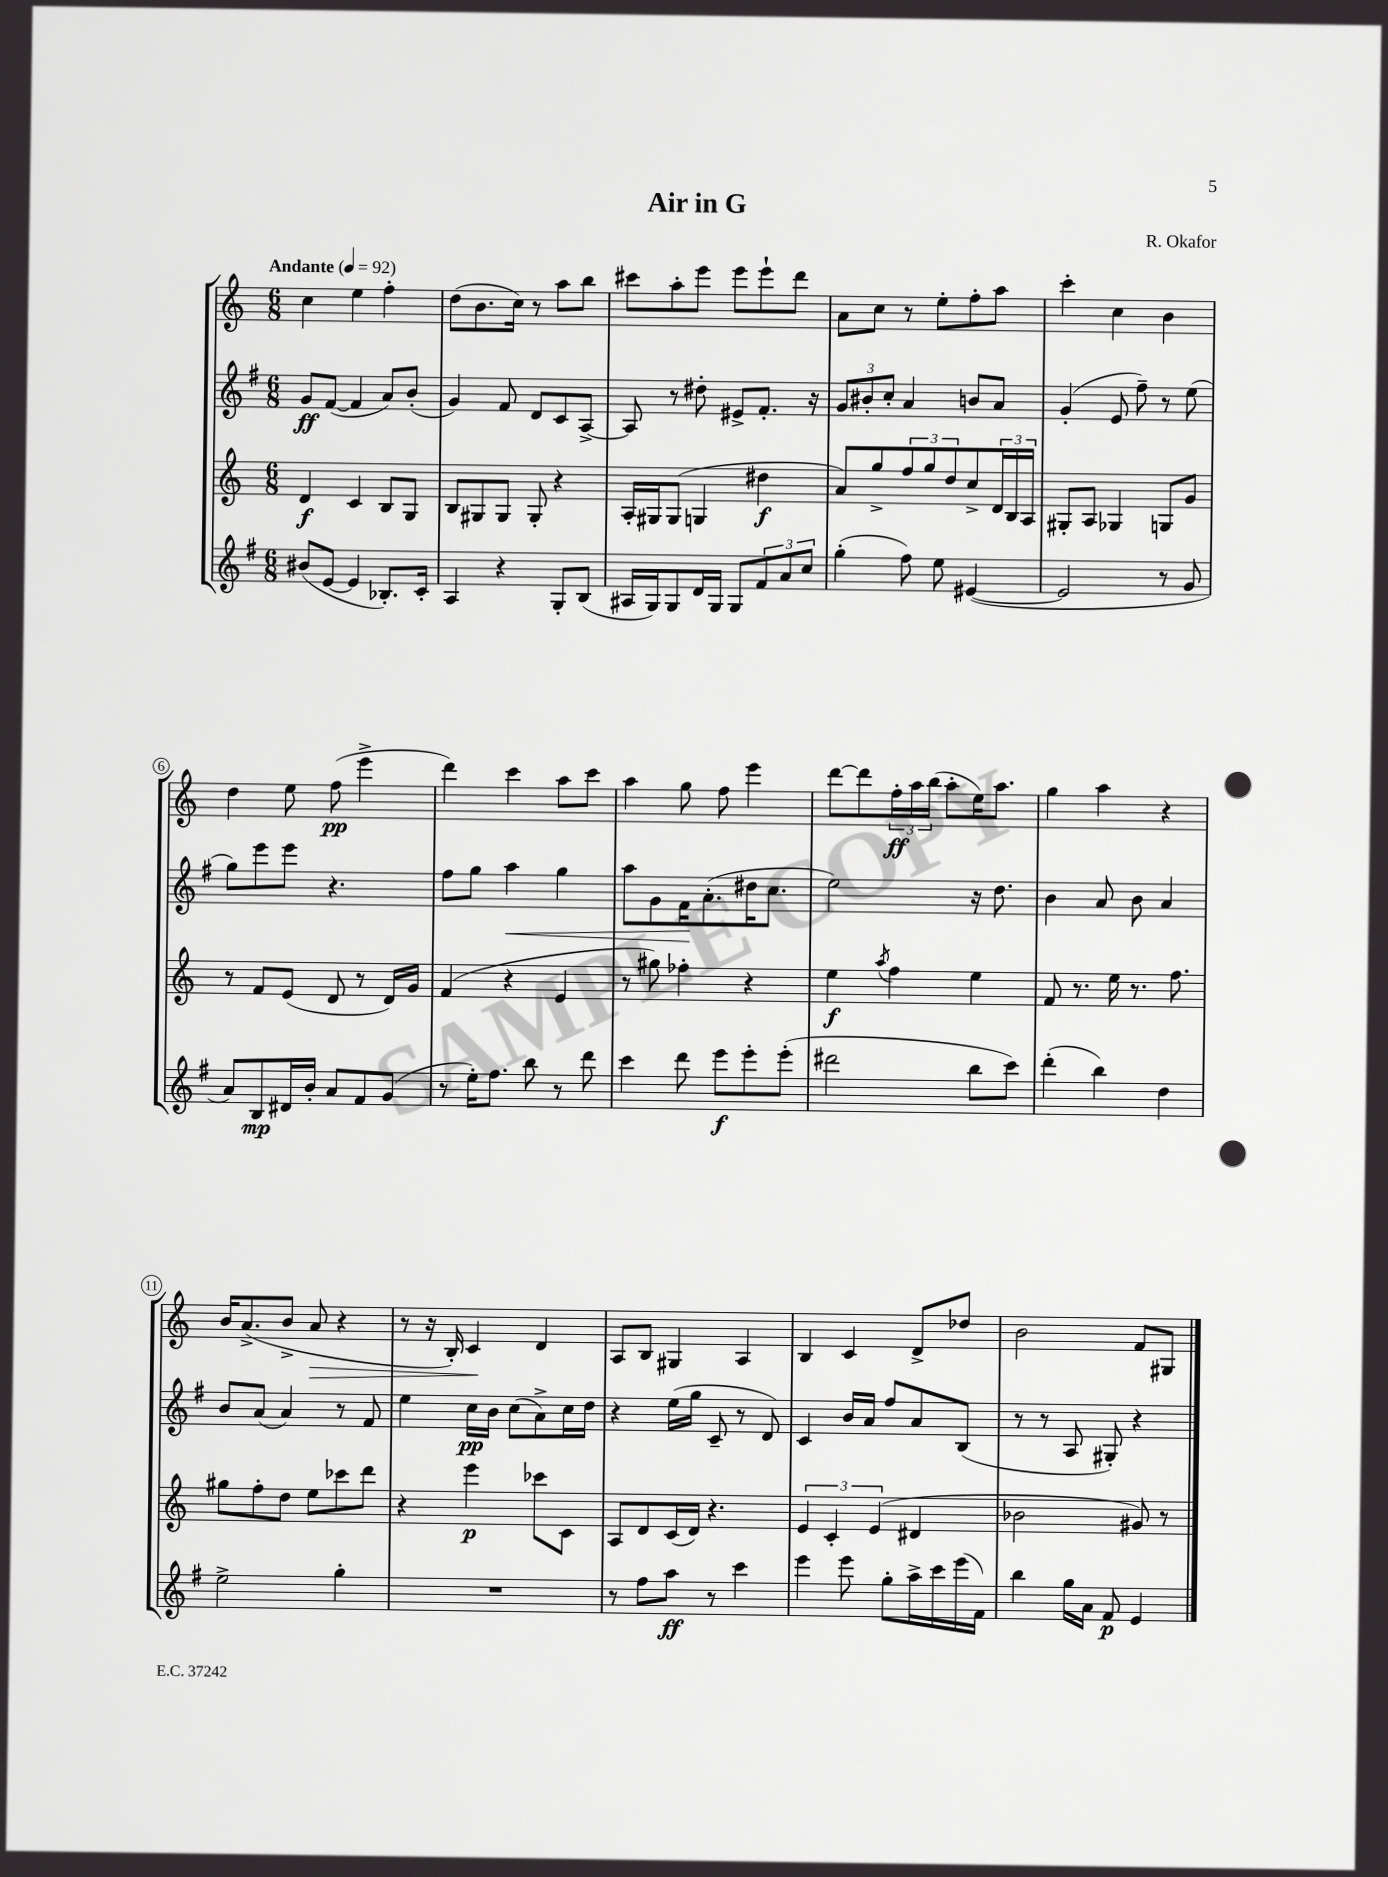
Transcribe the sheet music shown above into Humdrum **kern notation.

**kern	**kern	**kern	**kern
*staff4	*staff3	*staff2	*staff1
*clefG2	*clefG2	*clefG2	*clefG2
*k[f#]	*k[]	*k[f#]	*k[]
*M6/8	*M6/8	*M6/8	*M6/8
*MM92	*MM92	*MM92	*MM92
(8b#/L	4d/	8g/L	4cc\
[8e/J	.	([8f#/J	.
4e/]	4c/	4f#/]	4ee\
8.B-'/L)	8B/L	8a/L)	4ff'\
.	8G/J	(8b'/J	.
16c'/Jk	.	.	.
=	=	=	=
4A/	8B/L	4g/)	(8dd\L
.	8G#/	.	8.b\
4r	8G#/J	8f#/	.
.	.	.	16cc\Jk)
.	8G#'/	8d/L	8r
8G'/L	4r	8c/	8aa\L
(8B/J	.	[8A^/J	8bb\J
=	=	=	=
16A#/LL	16A'/LL	8A/]	8ccc#\L
16G/J)	16G#/J	.	.
8G/	(8G#/J	8r	8aa'\
16d/L	4G/	8dd#'\	8eee\J
16G/JJ	.	.	.
8G/L	.	8e#^/L	8eee\L
12f#/	4dd#\	8.f#'/J	8eee`\
12a/	.	.	.
.	.	.	8ddd\J
12cc/J	.	.	.
.	.	16r	.
=	=	=	=
(4gg'\	8a/L)	12g/L	8a\L
.	.	12b#'/	.
.	8gg^/	.	8cc\J
.	.	12cc'/J	.
8ff#\)	12ff/	4a/	8r
.	12gg/	.	.
8ee\	.	.	8ee'\L
.	12dd/	.	.
([4e#/	8cc^/	8b/L	8ff'\
.	24d/L	8a/J	8aa\J
.	24B/	.	.
.	24A/JJ	.	.
=	=	=	=
2e#/]	8G#'/L	(4g'/	4ccc'\
.	8A/J	.	.
.	4G-/	8e/	4cc\
.	.	8ff#~\)	.
8r	8G/L	8r	4b\
8g/	8g/J	(8ee\	.
=	=	=	=
8a/L)	8r	8gg\L)	4dd\
8B/	8f/L	8eee\	.
16d#/L	(8e/J	8eee\J	8ee\
16b'/JJ	.	.	.
8a/L	8d/	4.r	(8ff\
8f#/	8r	.	4eee^\
(8g/J	16d/LL)	.	.
.	16g/JJ	.	.
=	=	=	=
8r	(4f/	8ff#\L	4ddd\)
16ee'\LK)	.	8gg\J	.
8.ff#\J	.	.	.
.	4r	4aa\	4ccc\
8bb\	.	.	.
8r	4e/	4gg\	8aa\L
8ddd\	.	.	8ccc\J
=	=	=	=
4ccc\	8r	8aa\L	4aa\
.	8gg#\)	8g\	.
8ddd\	4ff-'\	16f#\K	8gg\
.	.	(8.a'\	.
8eee\L	.	.	8ff\
8eee'\	4r	16dd#\K	4eee\
.	.	8.cc\J	.
(8eee'\J	.	.	.
=	=	=	=
2ddd#\	4ee\	2ee\)	[8ddd\L
.	.	.	8ddd\]
.	8qaa/	.	.
.	4ff\	.	24ff'\L
.	.	.	24aa\
.	.	.	(24bb\JJ
.	.	.	8aa'\L
8bb\L	4ee\	16r	16ee\K)
.	.	8.dd\	8.aa\J
8ccc\J)	.	.	.
=	=	=	=
(4ddd'\	8f/	4b\	4gg\
.	8.r	.	.
4bb\)	.	8a/	4aa\
.	16ee\	.	.
.	8.r	8b\	.
4dd\	.	4a/	4r
.	8.ff\	.	.
=	=	=	=
2ee^\	8gg#\L	8b/L	16b/LK
.	.	.	(8.a^/
.	8ff'\	(8a/J	.
.	8dd\J	4a/)	8b^/J
.	8ee\L	.	8a/
4gg'\	8ccc-\	8r	4r
.	8ddd\J	8f#/	.
=	=	=	=
2.r	4r	4ee\	8r
.	.	.	16r
.	.	.	16B'/)
.	4eee\	16cc\LL	4c/
.	.	16b\JJ	.
.	.	(8cc\L	.
.	8ccc-\L	8a^\)	4d/
.	8c\J	16cc\L	.
.	.	16dd\JJ	.
=	=	=	=
8r	8A/L	4r	8A/L
8ff#\L	8d/	.	8B/J
8aa\J	(16c/L	(16ee\LL	4G#/
.	16d/JJ)	16gg\JJ	.
8r	4.r	8c~/	.
4ccc\	.	8r	4A/
.	.	8d/)	.
=	=	=	=
4eee\	6e/	4c/	4B/
.	6c'/	.	.
8eee\	.	16b/LL	4c/
.	.	16a/JJ	.
.	(6e/	.	.
8gg'\L	.	8ff#/L	.
16aa^\L	4d#/	8a/	8d^/L
16ccc\	.	.	.
(16eee\	.	(8B/J	8dd-/J
16f#\JJ)	.	.	.
=	=	=	=
4bb\	2b-\	8r	2b\
.	.	8r	.
16gg\LL	.	8A/	.
16a\JJ	.	.	.
8f#/	.	8G#'/)	.
4e/	8g#/)	4r	8f/L
.	8r	.	8G#/J
==	==	==	==
*-	*-	*-	*-
